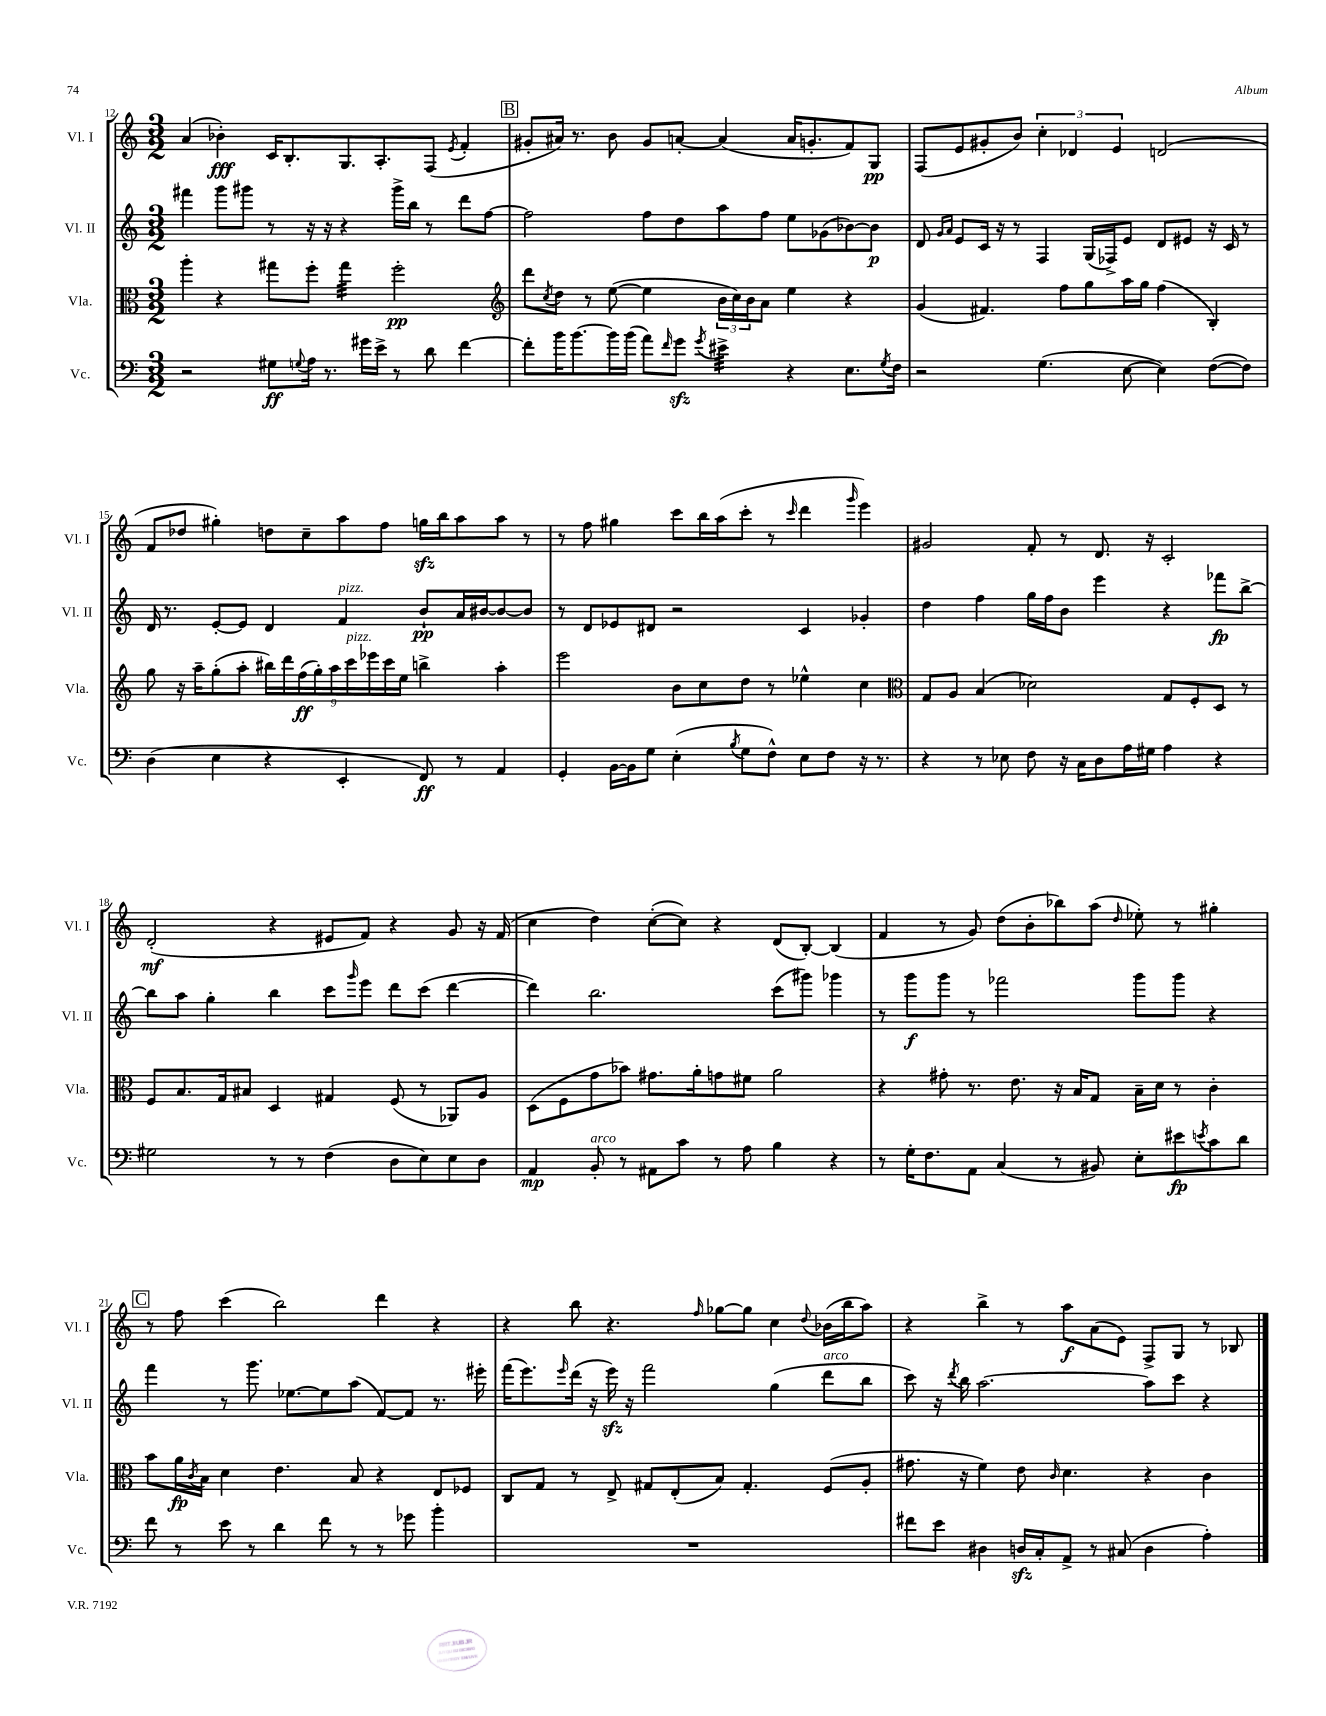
<<
\new StaffGroup <<
\new Staff = "s0" \with { instrumentName = "Vl. I" shortInstrumentName = "Vl. I" } {
    \clef treble \key c \major \numericTimeSignature \time 3/2
    a'4( bes'4-.\fff) c'16 b8.-. g8. a8.-. f8( \acciaccatura { e'8 } f'4-. |
    \mark \markup { \box "B" } gis'8-. ais'16) r8. b'8 gis'8 a'8~-. a'4( a'16 g'8.-. f'8) g8\pp |
    f8( e'8 gis'8-. b'8) \tuplet 3/2 { c''4-. des'4 e'4 } d'2( |
    f'8 des''8 gis''4-.) d''8 c''8-- a''8 f''8 g''16\sfz b''16 a''8 a''8 r8 |
    r8 f''8 gis''4 c'''8 b''16 a''16( c'''8-. r8 \grace { c'''16 } d'''4 \grace { g'''16 } e'''4) |
    gis'2 f'8-. r8 d'8. r16 c'2-. |
    d'2-.\mf( r4 eis'8 f'8) r4 g'8 r16 f'16( |
    c''4 d''4) c''8~-.( c''8) r4 d'8( b8~-.) b4( |
    f'4 r8 g'8) d''8( b'8-. bes''8) a''8( \grace { d''16 } ees''8-.) r8 gis''4-. |
    \mark \markup { \box "C" } r8 f''8 c'''4( b''2) d'''4 r4 |
    r4 b''8 r4. \grace { f''16 } ges''8~ ges''8 c''4 \appoggiatura { d''8 } bes'16( b''16 a''8) |
    r4 b''4-> r8 a''8\f a'8( e'8) f8-> g8 r8 bes8 \bar "|." |
}
\new Staff = "s1" \with { instrumentName = "Vl. II" shortInstrumentName = "Vl. II" } {
    \clef treble \key c \major \numericTimeSignature \time 3/2
    fis'''4 g'''8 gis'''8 r8 r16 r16 r4 gis'''16-> b''16 r8 d'''8 f''8~ |
    \mark \markup { \box "B" } f''2 f''8 d''8 a''8 f''8 e''8 ges'8( bes'8~) bes'8\p |
    d'8 \grace { g'16 a'16 } e'8 c'16 r16 r8 f4 g16( fes16->) e'8 d'8 eis'8 r16 c'16 r8 |
    d'16 r8. e'8~-. e'8 d'4 f'4^\markup { \italic "pizz." } b'8-!\pp a'16 bis'16~ bis'8~ bis'8 |
    r8 d'8 ees'8 dis'8 r2 c'4 ges'4-. |
    d''4 f''4 g''16 f''16 b'8 e'''4 r4 fes'''8\fp b''8~-> |
    b''8 a''8 g''4-. b''4 c'''8 \grace { g'''16 } e'''8 d'''8 c'''8( d'''4~ |
    d'''4) b''2. c'''8( gis'''8) ges'''4 |
    r8 g'''8\f g'''8 r8 fes'''2 g'''8 g'''8 r4 |
    \mark \markup { \box "C" } f'''4 r8 g'''8. ees''8.~ ees''8 a''8( f'8~) f'8 r8. eis'''16-. |
    f'''16( e'''8.) \grace { e'''16 } d'''16( r16 e'''16\sfz) r16 f'''2 g''4( d'''8^\markup { \italic "arco" } b''8 |
    c'''8) r16 \acciaccatura { d'''8 } b''16 a''2.~ a''8 c'''8 r4 \bar "|." |
}
\new Staff = "s2" \with { instrumentName = "Vla." shortInstrumentName = "Vla." } {
    \clef alto \key c \major \numericTimeSignature \time 3/2
    a''4-. r4 gis''8 f''8-. gis''4:32 f''2-.\pp |
    \mark \markup { \box "B" } \clef treble d'''8 \acciaccatura { c''8 } d''8 r8 e''8~( e''4 \tuplet 3/2 { b'16 c''16) b'16 } a'8 e''4 r4 |
    g'4( fis'4.) f''8 g''8 a''16 g''16 f''4( b4-.) |
    g''8 r16 a''16-- g''8-.( a''8-. \tuplet 9/8 { bis''16) d'''16 f''16\ff( g''16-.) a''16 c'''16^\markup { \italic "pizz." } ees'''16 c'''16 e''16 } b''4-> a''4-. |
    e'''2 b'8 c''8 d''8 r8 ees''4-^ c''4 |
    \clef alto g8 a8 b4( des'2) g8 f8-. d8 r8 |
    f8 b8. g16 bis8 d4 gis4 f8( r8 aes,8) a8 |
    d8( f8 g'8 bes'8) gis'8. a'16-. g'8 fis'8 a'2 |
    r4 gis'8-. r8. e'8. r16 b16 g8 b16-- d'16 r8 c'4-. |
    \mark \markup { \box "C" } b'8 a'16\fp \acciaccatura { c'8 } b16 d'4 e'4. b8 r4 e8 fes8 |
    c8 g8 r8 e8-> gis8 e8-.( b8) gis4.-. f8( a8-. |
    gis'8. r16 f'4) e'8 \grace { c'16 } d'4. r4 c'4 \bar "|." |
}
\new Staff = "s3" \with { instrumentName = "Vc." shortInstrumentName = "Vc." } {
    \clef bass \key c \major \numericTimeSignature \time 3/2
    r2 gis8\ff \appoggiatura { g8 } a16 r8. gis'16 e'16-> r8 d'8 f'4~ |
    \mark \markup { \box "B" } f'8-. b'16 b'8.~ b'16 b'16( a'8) \grace { f'16 } g'8\sfz \acciaccatura { g'8 } eis'4:32-> r4 e8. \acciaccatura { g8 } f16 |
    r2 g4.( e8~ e4) f8~( f8) |
    d4( e4 r4 e,4-. f,8\ff) r8 a,4 |
    g,4-. b,16~ b,16 g8 e4-.( \acciaccatura { b8 } g8 f8-^) e8 f8 r16 r8. |
    r4 r8 ees8 f8 r16 c16 d8 a16 gis16 a4 r4 |
    gis2 r8 r8 f4( d8 e8) e8 d8 |
    a,4\mp b,8-.^\markup { \italic "arco" } r8 ais,8 c'8 r8 a8 b4 r4 |
    r8 g16-. f8. a,8 c4( r8 bis,8) e8-. eis'8\fp \acciaccatura { e'8 } c'8 d'8 |
    \mark \markup { \box "C" } f'8 r8 e'8 r8 d'4 f'8 r8 r8 ges'8 b'4-. |
    R1. |
    fis'8 e'8 dis4 d16\sfz c16-. a,8-> r8 cis8( d4 a4-.) \bar "|." |
}
>>
>>
\layout { \context { \Score currentBarNumber = #12 } }
